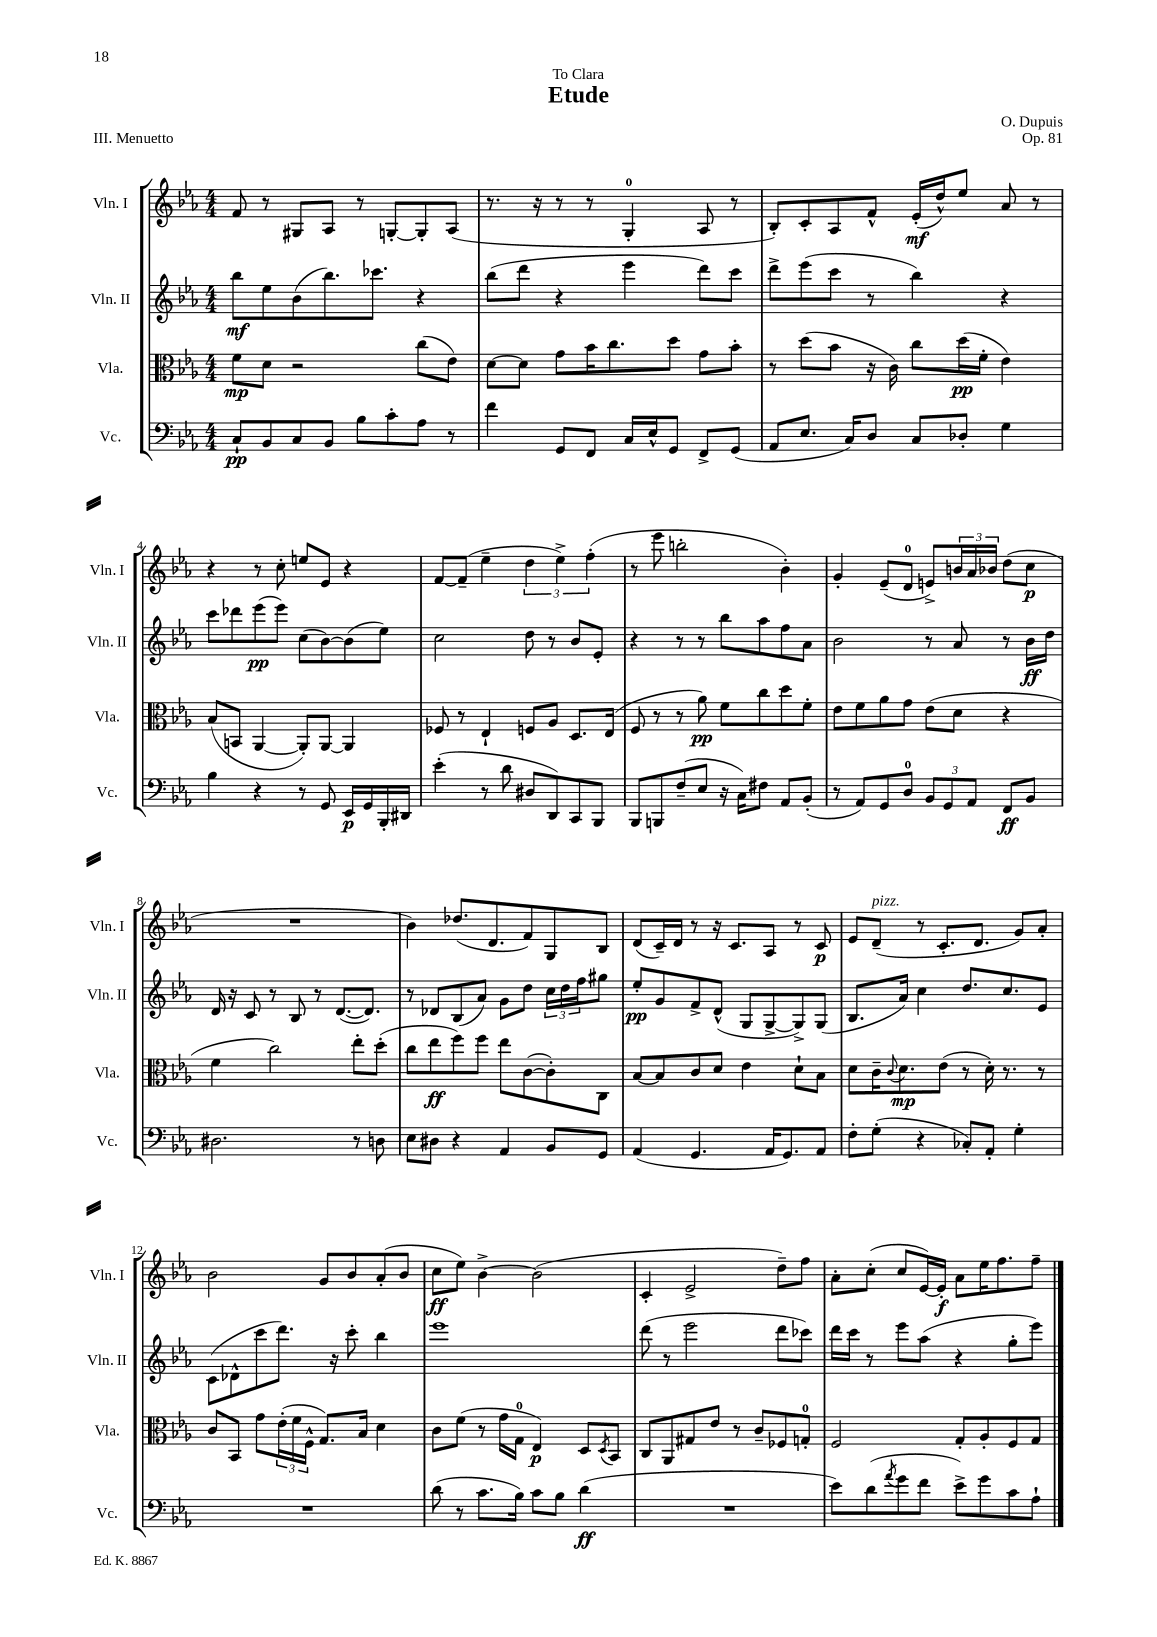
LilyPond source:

\header { title = "Etude" composer = "O. Dupuis" dedication = "To Clara" opus = "Op. 81" piece = "III. Menuetto" }
<<
\new StaffGroup <<
\new Staff = "s0" \with { instrumentName = "Vln. I" shortInstrumentName = "Vln. I" } {
    \clef treble \key ees \major \numericTimeSignature \time 4/4
    f'8 r8 gis8 aes8 r8 g8~-. g8-. aes8( |
    r8. r16 r8 r8 g4-0-. aes8 r8 |
    bes8-.) c'8-. aes8 f'8-^ ees'16-.\mf( d''16-^) ees''8 aes'8 r8 |
    r4 r8 c''8-. e''8 ees'8 r4 |
    f'8~ f'8--( ees''4-- \tuplet 3/2 { d''4 ees''4->) f''4-.( } |
    r8 ees'''8 b''2-. bes'4-.) |
    g'4-. ees'8--( d'8-0 e'8->) \tuplet 3/2 { b'16 aes'16 bes'16 } d''8( c''8\p |
    R1 |
    bes'4) des''8.( d'8. f'8) g8 bes8 |
    d'8( c'16--) d'16 r8 r16 c'8. aes8 r8 c'8\p |
    ees'8 d'8--^\markup { \italic "pizz." }( r8 c'8.-. d'8. g'8) aes'8-. |
    bes'2 g'8 bes'8 aes'8-.( bes'8 |
    c''8\ff ees''8) bes'4~-> bes'2( |
    c'4-. ees'2-> d''8--) f''8 |
    aes'8-. c''8-.( c''8 ees'16~) ees'16-.\f aes'8 ees''16 f''8. f''8-- \bar "|." |
}
\new Staff = "s1" \with { instrumentName = "Vln. II" shortInstrumentName = "Vln. II" } {
    \clef treble \key ees \major \numericTimeSignature \time 4/4
    bes''8\mf ees''8 bes'8( bes''8.) ces'''8. r4 |
    bes''8( d'''8 r4 ees'''4 d'''8) c'''8 |
    d'''8-> ees'''8( c'''8 r8 bes''4) r4 |
    c'''8 des'''8 ees'''8\pp( ees'''8) c''8( bes'8~) bes'8( ees''8) |
    c''2 d''8 r8 bes'8 ees'8-. |
    r4 r8 r8 bes''8 aes''8 f''8 aes'8 |
    bes'2 r8 aes'8 r8 bes'16\ff d''16 |
    d'16 r16 c'8 r8 bes8 r8 d'8.~( d'8.) |
    r8 des'8 bes8( aes'8) g'8 d''8 \tuplet 3/2 { c''16 d''16 f''16 } gis''8 |
    ees''8-.\pp g'8 f'8-> d'8-^( g8 g8~-> g8->) g8( |
    bes8. aes'16) c''4 d''8. c''8. ees'8 |
    c'8( des'8-^ c'''8 d'''8.) r16 c'''8-. bes''4 |
    ees'''1 |
    d'''8( r8 ees'''2 d'''8 ces'''8) |
    d'''16 c'''16 r8 ees'''8 aes''8( r4 g''8-. ees'''8) \bar "|." |
}
\new Staff = "s2" \with { instrumentName = "Vla." shortInstrumentName = "Vla." } {
    \clef alto \key ees \major \numericTimeSignature \time 4/4
    f'8\mp d'8 r2 c''8( ees'8) |
    d'8~ d'8 g'8 bes'16 c''8. d''8 g'8 bes'8-. |
    r8 d''8( bes'8 r16 c'16) c''8 d''16\pp( f'16-. ees'4) |
    bes8( b,8 aes,4~ aes,8-.) aes,8~ aes,4 |
    fes8 r8 ees4-! f8 aes8 d8. ees16( |
    f8 r8 r8 aes'8\pp) f'8 c''8 d''8 f'8-. |
    ees'8 f'8 aes'8 g'8 ees'8( d'8 r4 |
    f'4 c''2) ees''8-. d''8-.( |
    c''8 ees''8\ff f''8) f''8 ees''8 c'8~( c'8-.) c8 |
    bes8~ bes8 c'8 d'8 ees'4 d'8-! bes8 |
    d'8 c'16-- \appoggiatura { c'8 } d'8.\mp ees'8( r8 d'16-.) r8. r8 |
    c'8 bes,8 g'8 \tuplet 3/2 { ees'16-.( f'16 f16-^ } g8.) bes16 d'4 |
    c'8 f'8( r8 g'16 g16-0 ees4\p) d8 \acciaccatura { d8 } bes,8 |
    c8 aes,8 gis8 ees'8 r8 c'8-- fes8 g8-0-. |
    f2 g8-. aes8-. f8 g8 \bar "|." |
}
\new Staff = "s3" \with { instrumentName = "Vc." shortInstrumentName = "Vc." } {
    \clef bass \key ees \major \numericTimeSignature \time 4/4
    c8-!\pp bes,8 c8 bes,8 bes8 c'8-. aes8 r8 |
    f'4 g,8 f,8 c16 ees16-^ g,8 f,8-> g,8( |
    aes,8 ees8. c16) d8 c8 des8-. g4 |
    bes4 r4 r8 g,8 ees,16\p g,16 bes,,16-. dis,16 |
    ees'4-.( r8 d'8 dis8 d,8) c,8 bes,,8 |
    bes,,8 b,,8 f8--( ees8 r16 c16) fis8 aes,8 bes,8-.( |
    r8 aes,8) g,8 d8-0 \tuplet 3/2 { bes,8 g,8 aes,8 } f,8\ff bes,8 |
    dis2. r8 d8 |
    ees8 dis8 r4 aes,4 bes,8 g,8 |
    aes,4( g,4. aes,16 g,8.) aes,8 |
    f8-. g8-.( r4 ces8-.) aes,8-. g4-. |
    R1 |
    d'8( r8 c'8. bes16) c'8 bes8 d'4\ff( |
    R1 |
    ees'8) d'8( \acciaccatura { aes'8 } g'8 f'8 ees'8->) g'8 c'8 aes8-! \bar "|." |
}
>>
>>
